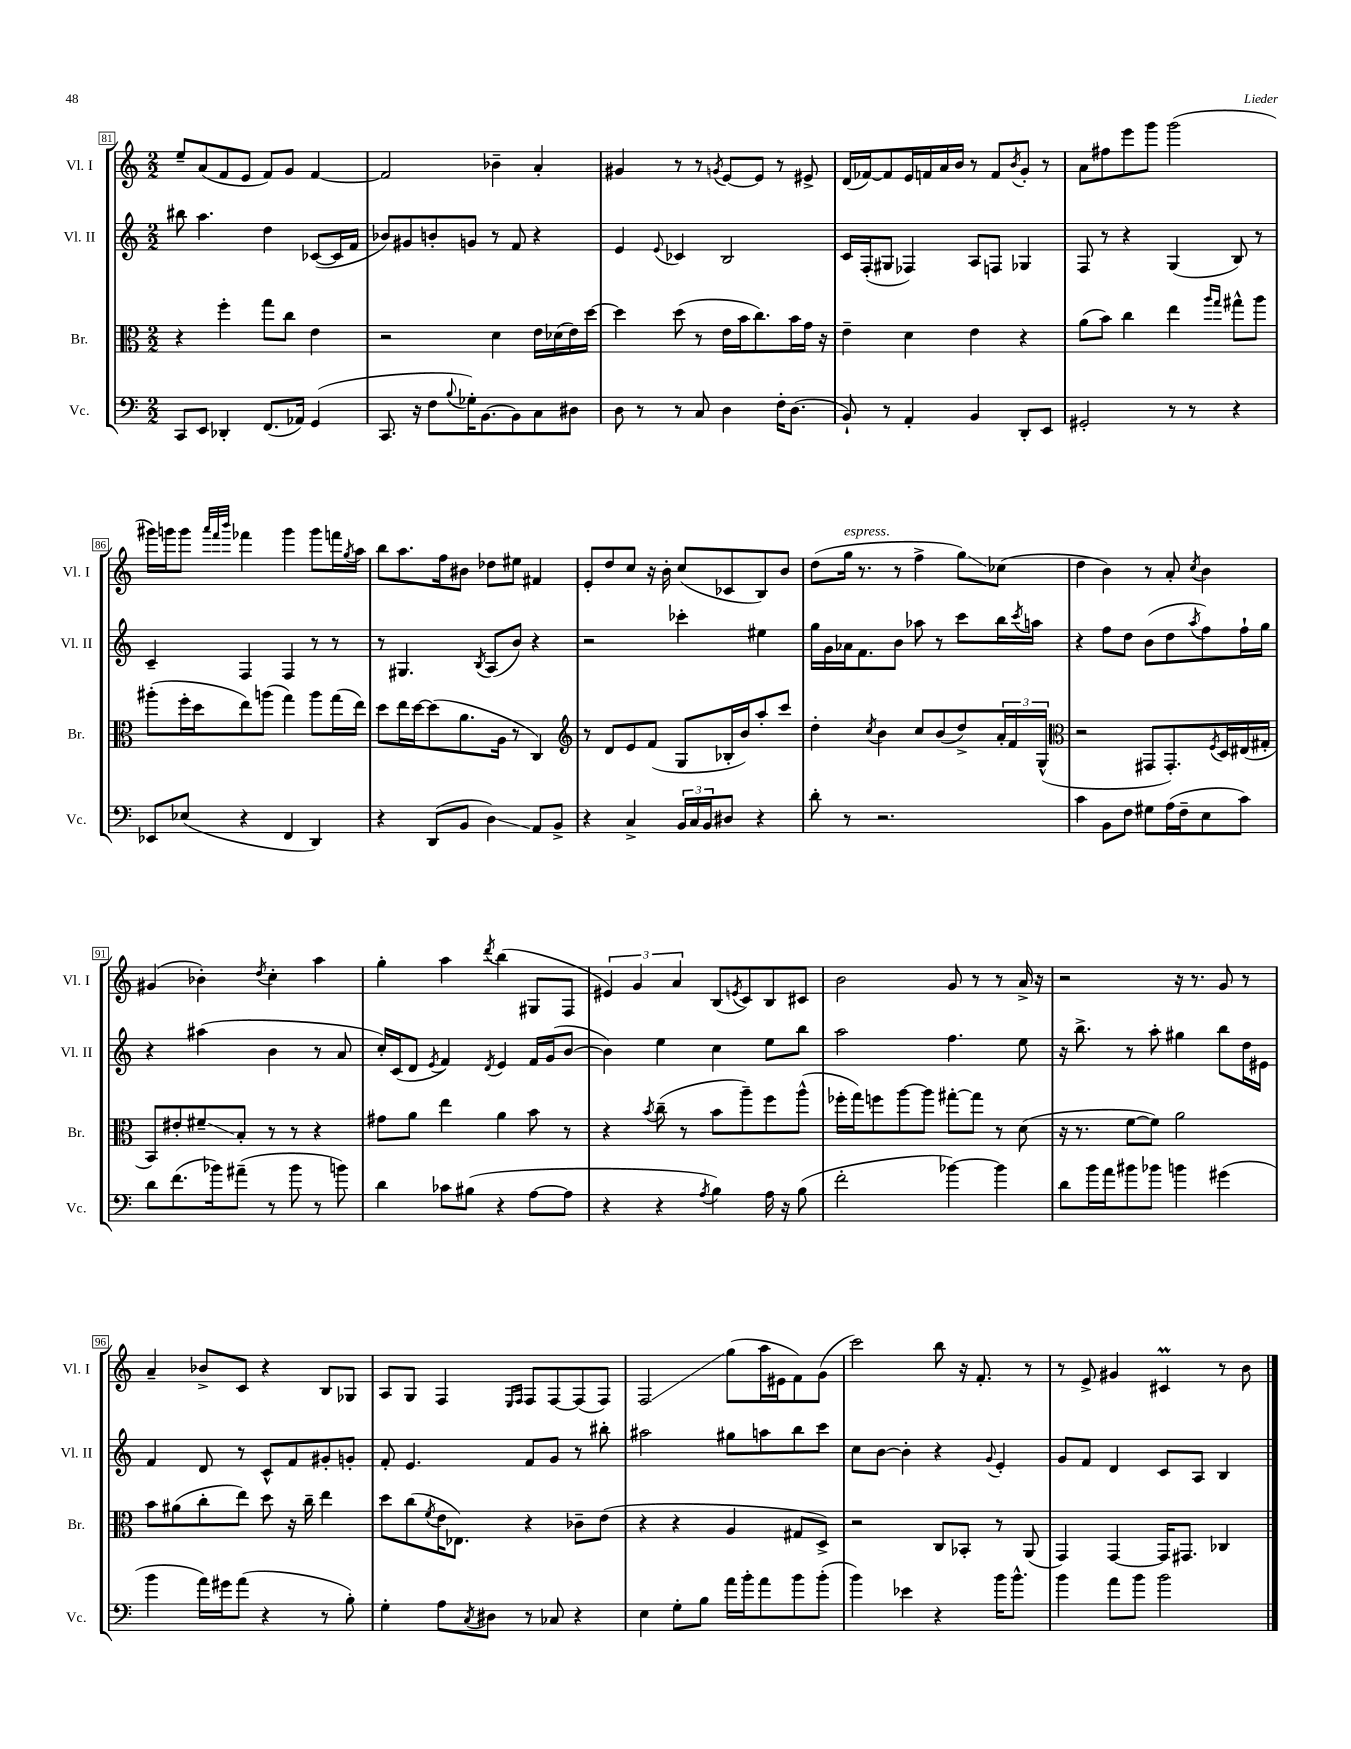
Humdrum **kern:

**kern	**kern	**kern	**kern
*staff4	*staff3	*staff2	*staff1
*clefF4	*clefC3	*clefG2	*clefG2
*k[]	*k[]	*k[]	*k[]
*M2/2	*M2/2	*M2/2	*M2/2
8CC	4r	8bb#	8ee~
8EE	.	4.aa	(8a
4DD-'	4ff'	.	8f
.	.	.	8e
(8.FF	8gg	4dd	8f)
.	8cc	.	8g
16AA-)	.	.	.
(4GG	4e	([8c-	[4f
.	.	16c-]	.
.	.	16f	.
=	=	=	=
8.CC	2r	8b-)	2f]
.	.	8g#	.
16r	.	.	.
8F	.	8b'	.
8qqB	.	.	.
16G-')	.	8g	.
[8.BB	.	.	.
.	4d	8r	4b-~
8BB]	.	8f	.
8C	16e	4r	4a'
.	(16d-	.	.
8D#	16e)	.	.
.	[16dd	.	.
=	=	=	=
8D	4dd]	4e	4g#
8r	.	.	.
.	.	8qqe	.
8r	(8dd	4c-	8r
8C	8r	.	8r
.	.	.	8qg
4D	16e	2B	[8e
.	16b	.	.
.	8.cc)	.	8e]
16F'	.	.	8r
(8.D	16b	.	.
.	16g	.	8e#^
.	16r	.	.
=	=	=	=
8BB`)	4e~	16c	(16d
.	.	(16F'	[16f-)
8r	.	8G#	8f-]
4AA'	4d	4F-)	16e
.	.	.	16f
.	.	.	16a
.	.	.	16b
4BB	4e	8A	8r
.	.	8F	8f
.	.	.	8qb
8DD'	4r	4G-	8g'
8EE	.	.	8r
=	=	=	=
2GG#'	(8a	8F	8a
.	8b)	8r	8ff#
.	4cc	4r	8eee
.	.	.	8ggg
8r	4ee	(4G	(2ggg
8r	.	.	.
.	16qqaa	.	.
.	16qqgg	.	.
4r	8gg#^^	8B)	.
.	8aa	8r	.
=	=	=	=
8EE-	(8aa#'	4c~	16ggg#)
.	.	.	16ggg
(8E-	16ff'	.	8ggg
.	16dd	.	.
.	.	.	32qqaaa
.	.	.	32qqfff
.	.	.	32qqbbb
4r	8ee)	4F	4fff-
.	(8aa	.	.
4FF	4gg)	4F	4ggg
4DD)	8aa	8r	8ggg
.	(16gg	8r	16fff
.	.	.	8qgg
.	16ee)	.	16aa
=	=	=	=
4r	8dd	8r	8bb
.	16ee	4.G#	8.aa
.	[16dd	.	.
(8DD	(8dd]	.	.
.	.	.	16ff
8BB	8.a	.	8b#
.	.	8qB	.
4D)	.	(8A	8dd-
.	16A	.	.
.	8r	8b)	8ee#
8AA	4C)	4r	4f#
8BB^	.	.	.
=	=	=	=
*	*clefG2	*	*
4r	8r	2r	8e'
.	8d	.	8dd
4C^	8e	.	8cc
.	(8f	.	16r
.	.	.	16b'
24BB	8G	4ccc-'	(8cc
24C	.	.	.
24BB	.	.	.
8D#	16B-'	.	8c-
.	16b)	.	.
4r	8aa'	4ee#	8B)
.	8ccc	.	8b
=	=	=	=
8d'	4dd'	16gg	(8dd
.	.	16g	.
8r	.	16a-	16gg
.	.	8.f	8.r
.	8qcc	.	.
2.r	4b	.	.
.	.	8b	8r
.	8cc	8aa-	4ff^
.	(8b	8r	.
.	8dd^)	8ccc	8gg)
.	24a'	16bb	(8cc-
.	24f	.	.
.	.	8qccc	.
.	.	16aa	.
.	(24G^^	.	.
=	=	=	=
*	*clefC3	*	*
4c	2r	4r	4dd
8BB	.	8ff	4b)
8F	.	8dd	.
8G#	8GG#	(8b	8r
(16A	8.GG#')	8dd	8a'
16F~	.	.	.
.	.	8qaa	8qcc
8E	.	8ff)	4b
.	8qF	.	.
.	16D	.	.
8c)	(16E#	16ff`	.
.	16G#'	16gg	.
=	=	=	=
8d	8BB)	4r	(4g#
(8.f	8e#'	.	.
.	8f#~	(4aa#	4b-')
16b-)	.	.	.
(8a#~	8B'	.	.
.	.	.	8qdd
8r	8r	4b	4cc'
8b-	8r	.	.
8r	4r	8r	4aa
8b)	.	8a	.
=	=	=	=
4d	8g#	16cc')	4gg'
.	.	(16c	.
.	8a	8d	.
.	.	8qe	.
8c-	4ee	4f)	4aa
(8B#	.	.	.
.	.	8qd	8qddd
4r	4a	4e	(4bb
[8A	8b	16f	8G#
.	.	(16g	.
8A]	8r	[8b	8F
=	=	=	=
4r	4r	4b])	6e#)
.	.	.	6g
.	8qb	.	.
4r	(8cc~	4ee	.
.	.	.	6a
.	8r	.	.
8qA	.	.	.
4B)	8b	4cc	(8B
.	.	.	8qe
.	8aa~)	.	8c)
16A	8ff	8ee	8B
16r	.	.	.
(8B	(8aa^^	8bb	8c#
=	=	=	=
2f'	16ff-'	2aa	2b
.	16gg)	.	.
.	8ff	.	.
.	[8aa	.	.
.	8aa]	.	.
[4b-)	[8gg#'	4.ff	8g
.	8gg#]	.	8r
4b-]	8r	.	8r
.	(8d	8ee	16a^
.	.	.	16r
=	=	=	=
8d	16r	16r	2r
.	8.r	8.bb^	.
16b	.	.	.
16a	.	.	.
8b#	[8f	8r	.
8b-	8f])	8aa'	.
4b	2a	4gg#	16r
.	.	.	8.r
(4g#	.	8bb	8g
.	.	16dd	8r
.	.	16e#	.
=	=	=	=
4b	8b	4f	4a~
.	(8a#	.	.
16a)	8cc'	8d	8b-^
16g#	.	.	.
(8a	8ee)	8r	8c
4r	8dd	8c^^	4r
.	16r	8f	.
.	16cc~	.	.
8r	4ee	8g#'	8B
8B')	.	8g'	8G-
=	=	=	=
4G'	8dd	8f'	8A
.	(8cc	4.e	8G
.	8qf	.	.
8A	16e	.	4F
.	8.E-)	.	.
8qC	.	.	.
8D#	.	.	.
.	.	.	16qqE
.	.	.	16qqF
8r	4r	8f	8F
8C-	.	8g	[8F
4r	8c-~	8r	(8F]
.	(8e	8bb#'	8F)
=	=	=	=
4E	4r	2aa#	2F
8G'	4r	.	.
8B	.	.	.
16a	4A	8gg#	(8gg
16b'	.	.	.
8a	.	8aa	16aa
.	.	.	16e#
8b	8G#	8bb	8f)
(8b'	8D^)	8ccc	(8g
=	=	=	=
4b)	2r	8cc	2ccc)
.	.	[8b	.
4e-	.	4b']	.
4r	8C	4r	8bb
.	8BB-'	.	16r
.	.	.	8.f'
.	.	8qqg	.
16b	8r	4e'	.
8.b^^	.	.	.
.	(8AA	.	8r
=	=	=	=
4b	4GG)	8g	8r
.	.	8f	8e^
8a	[4GG	4d	4g#
8b	.	.	.
2b	16GG]	8c	4c#
.	8.GG#	.	.
.	.	8A	.
.	4C-	4B	8r
.	.	.	8b
==	==	==	==
*-	*-	*-	*-
